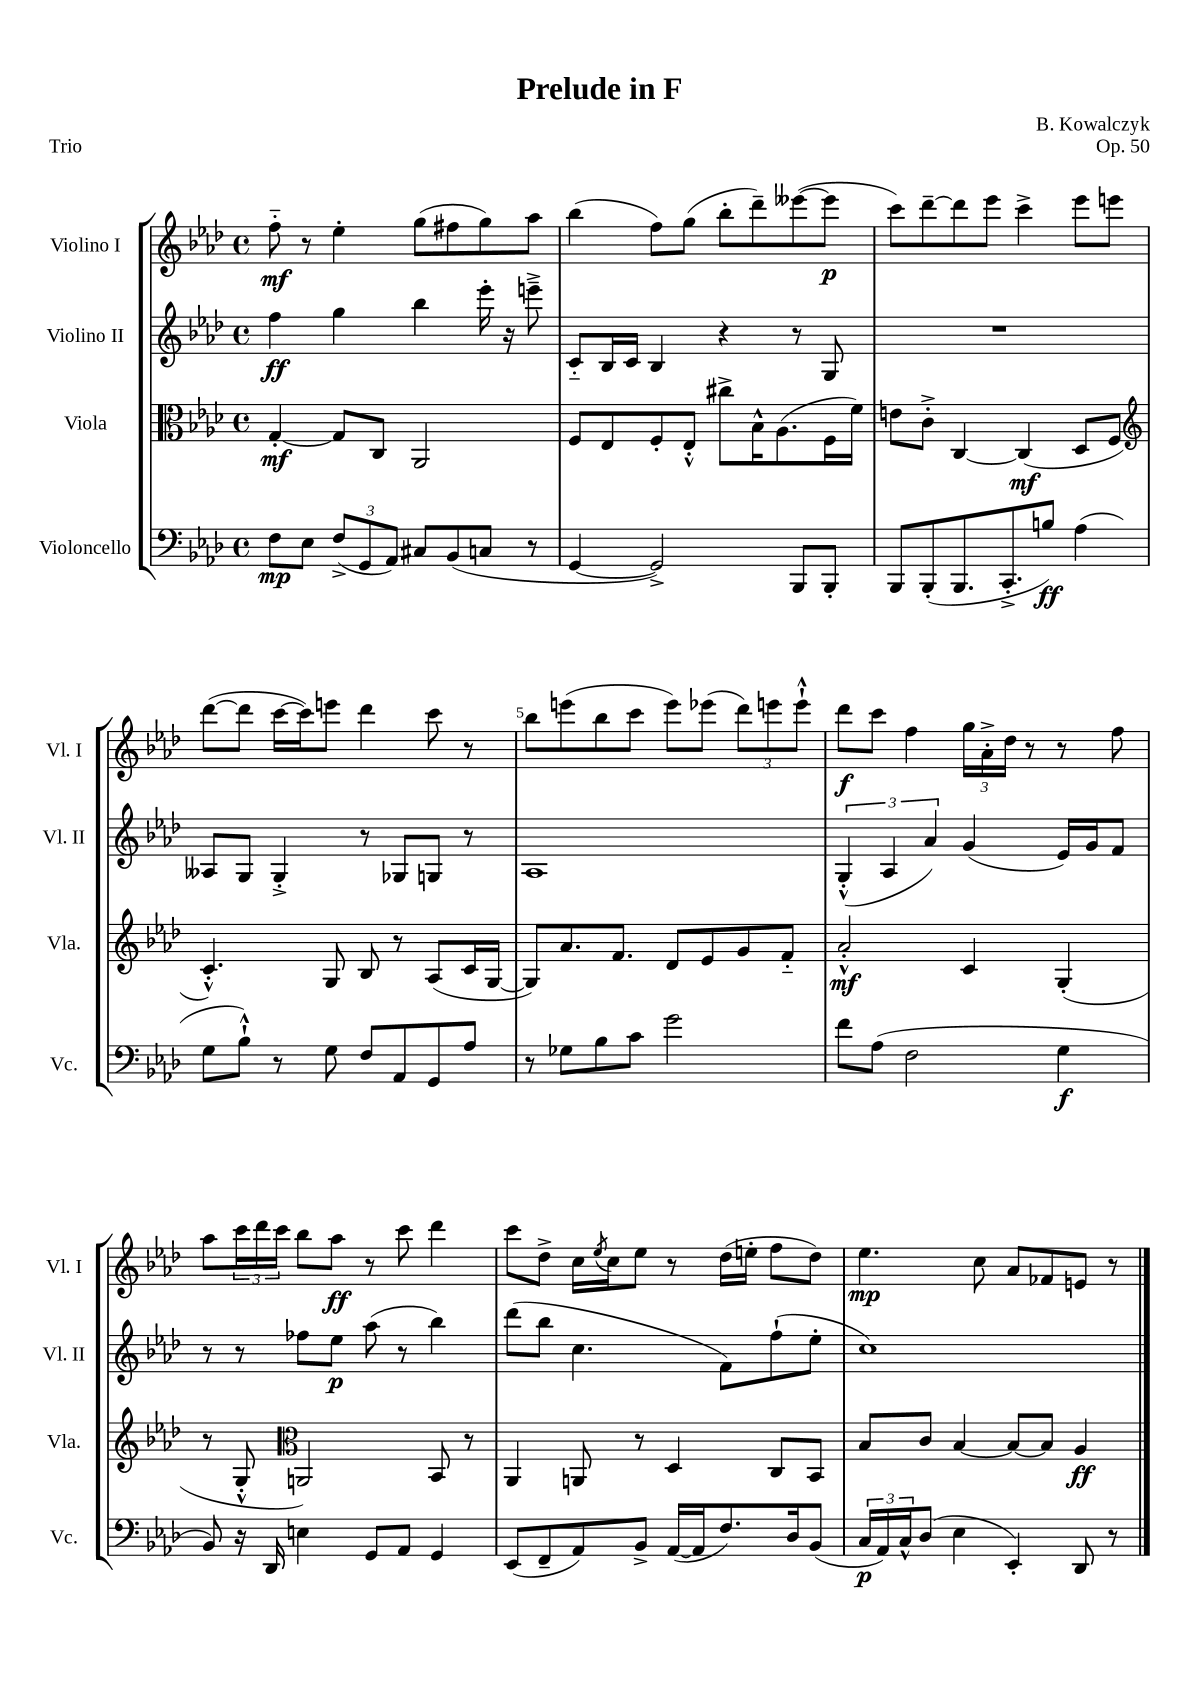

**kern	**kern	**kern	**kern
*staff4	*staff3	*staff2	*staff1
*clefF4	*clefC3	*clefG2	*clefG2
*k[b-e-a-d-]	*k[b-e-a-d-]	*k[b-e-a-d-]	*k[b-e-a-d-]
*M4/4	*M4/4	*M4/4	*M4/4
*met(c)	*met(c)	*met(c)	*met(c)
8F	[4G'	4ff	8ff'~
8E-	.	.	8r
(12F^	8G]	4gg	4ee-'
12GG	.	.	.
.	8C	.	.
12AA-)	.	.	.
8C#	2AA-	4bb-	(8gg
(8BB-	.	.	8ff#
8C	.	16eee-'	8gg)
.	.	16r	.
8r	.	8eee~^	8aa-
=	=	=	=
[4GG	8F	8c'~	(4bb-
.	8E-	16B-	.
.	.	16c	.
2GG^])	8F'	4B-	8ff)
.	8E-'^^	.	(8gg
.	8cc#^	4r	8bb-'
.	16B-^^	.	8ddd-~)
.	(8.A-	.	.
8BBB-	.	8r	([8eee--
8BBB-'	16F	8G	8eee--]
.	16f)	.	.
=	=	=	=
8BBB-	8e	1r	8ccc)
(8BBB-'	8c'^	.	[8ddd-~
8.BBB-	[4C	.	8ddd-]
.	.	.	8eee-
8.CC'^	.	.	.
.	(4C]	.	4ccc^
8B)	.	.	.
(4A-	8D-	.	8eee-
.	8F	.	8eee
=	=	=	=
*	*clefG2	*	*
8G	4.c'^^)	8A--	([8ddd-
8B-`^^)	.	8G	8ddd-]
8r	.	4G'^	[16ccc
.	.	.	16ccc])
8G	8G	.	8eee
8F	8B-	8r	4ddd-
8AA-	8r	8G-	.
8GG	(8A-	8G	8ccc
8A-	16c	8r	8r
.	[16G	.	.
=	=	=	=
8r	8G])	1A-	8bb-
8G-	8.a-	.	(8eee
8B-	.	.	8bb-
.	8.f	.	.
8c	.	.	8ccc
2g	8d-	.	8eee)
.	8e-	.	(8eee-
.	8g	.	12ddd-)
.	.	.	12eee
.	8f'~	.	.
.	.	.	12eee`^^
=	=	=	=
8f	2a-'^^	(6G'^^	8ddd-
(8A-	.	.	8ccc
.	.	6A-	.
2F	.	.	4ff
.	.	6a-)	.
.	4c	(4g	24gg
.	.	.	24a-'^
.	.	.	24dd-
.	.	.	8r
4G	(4G'	16e-)	8r
.	.	16g	.
.	.	8f	8ff
=	=	=	=
8BB-)	8r	8r	8aa-
16r	8G'^^	8r	24ccc
.	.	.	24ddd-
16DD-	.	.	.
.	.	.	24ccc
*	*clefC3	*	*
4E	2AA)	8ff-	8bb-
.	.	8ee-	8aa-
8GG	.	(8aa-	8r
8AA-	.	8r	8ccc
4GG	8BB-	4bb-)	4ddd-
.	8r	.	.
=	=	=	=
(8EE-	4AA-	(8ddd-	8ccc
8FF~	.	8bb-	8dd-^
8AA-)	8AA	4.cc	16cc
.	.	.	8qee-
.	.	.	16cc
8BB-^	8r	.	8ee-
([16AA-	4D-	.	8r
16AA-]	.	.	.
8.F)	.	8f)	(16dd-
.	.	.	16ee'
.	8C	(8ff`	8ff
16D-	.	.	.
(8BB-	8BB-	8ee-'	8dd-)
=	=	=	=
24C	8B-	1cc)	4.ee-
24AA-)	.	.	.
24C^^	.	.	.
(8D-	8c	.	.
4E-	[4B-	.	.
.	.	.	8cc
4EE-')	8B-_	.	8a-
.	8B-]	.	8f-
8DD-	4A-	.	8e
8r	.	.	8r
==	==	==	==
*-	*-	*-	*-
